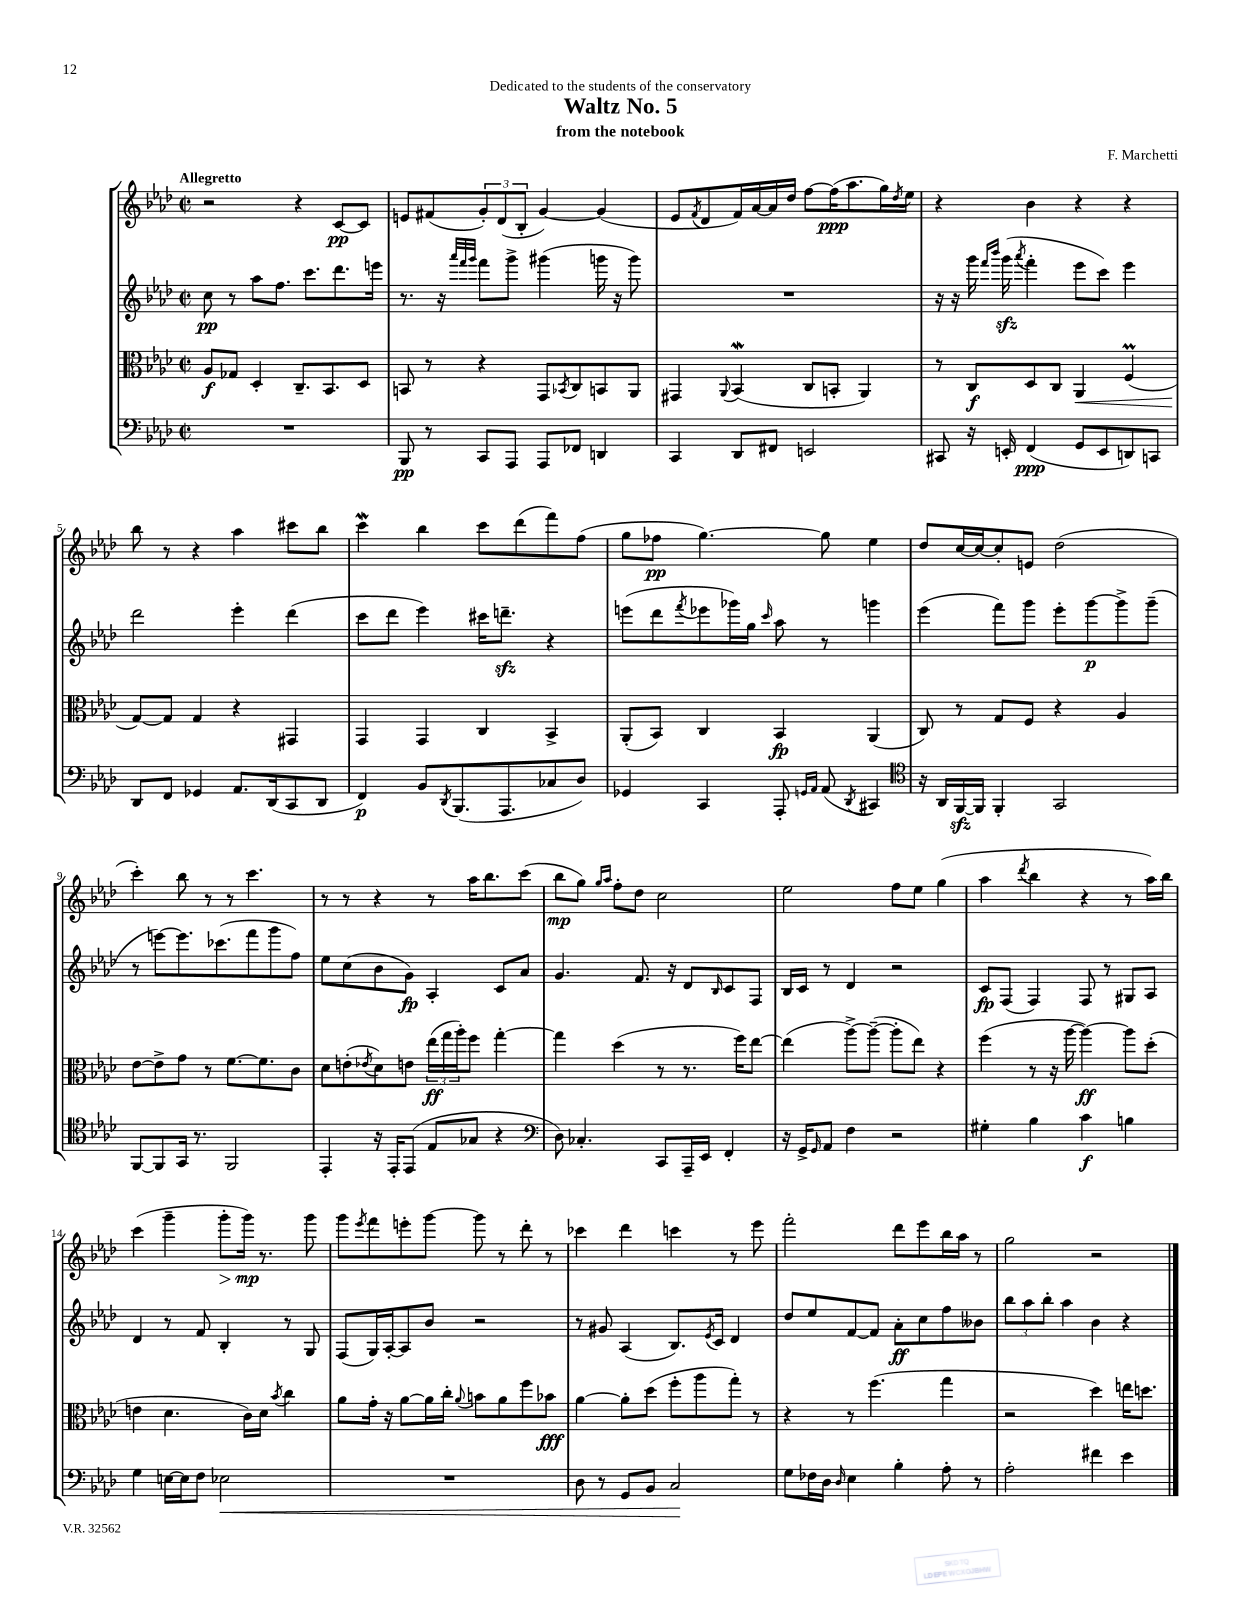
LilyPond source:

\header { title = "Waltz No. 5" composer = "F. Marchetti" subtitle = "from the notebook" dedication = "Dedicated to the students of the conservatory" }
<<
\new StaffGroup <<
\new Staff = "s0" {
    \clef treble \key aes \major \defaultTimeSignature \time 2/2 \tempo "Allegretto"
    r2 r4 c'8~\pp c'8 |
    e'8 fis'8( \tuplet 3/2 { g'8-.) des'8( bes8-. } g'4~) g'4( |
    ees'8 \acciaccatura { f'8 } des'8 f'16) aes'16~ aes'16 des''16 f''8~ f''16\ppp( aes''8. g''16) \acciaccatura { des''8 } ees''16 |
    r4 bes'4 r4 r4 |
    bes''8 r8 r4 aes''4 cis'''8 bes''8 |
    c'''4\mordent bes''4 c'''8 des'''8( f'''8) f''8( |
    g''8 fes''8\pp g''4.~) g''8 ees''4 |
    des''8 c''16~ c''16~ c''8-. e'8 des''2( |
    c'''4-.) bes''8 r8 r8 c'''4. |
    r8 r8 r4 r8 aes''16 bes''8. c'''8( |
    bes''8\mp g''8) \grace { g''16 aes''16 } f''8-. des''8 c''2 |
    ees''2 f''8 ees''8 g''4( |
    aes''4 \acciaccatura { des'''8 } bes''4 r4 r8 aes''16) bes''16 |
    c'''4( g'''4-- g'''8-.\> g'''16\mp\!) r8. g'''8 |
    g'''8 \acciaccatura { ees'''8 } f'''8 e'''8-. g'''8~ g'''8 r8 des'''8-. r8 |
    ces'''4 des'''4 c'''4 r8 ees'''8 |
    f'''2-. des'''8 ees'''8 bes''16 aes''16 r8 |
    g''2 r2 \bar "|." |
}
\new Staff = "s1" {
    \clef treble \key aes \major \defaultTimeSignature \time 2/2
    c''8\pp r8 aes''8 f''8. c'''8. des'''8. e'''16 |
    r8. r16 \grace { aes'''32 f'''32 g'''32 } f'''8 g'''8-> gis'''4( g'''16 r16 g'''8) |
    R1 |
    r16 r16 g'''16 \grace { f'''16 bes'''16 } g'''16\sfz( \acciaccatura { aes'''8 } f'''4-. ees'''8 c'''8) ees'''4 |
    des'''2 ees'''4-. des'''4( |
    c'''8 des'''8 ees'''4) cis'''16 d'''8.--\sfz r4 |
    e'''8( des'''8 \acciaccatura { f'''8 } ees'''8 ges'''16) g''16 \grace { c'''16 } aes''8 r8 g'''4 |
    ees'''4( f'''8) g'''8 ees'''8-. g'''8~\p g'''8-> g'''8--( |
    r8 e'''8~) e'''8. ces'''8.( f'''8 g'''8 f''8) |
    ees''8 c''8( bes'8 g'8\fp) aes4-. c'8 aes'8 |
    g'4. f'8. r16 des'8 \grace { bes16 } c'8 f8 |
    bes16 c'16 r8 des'4 r2 |
    c'8\fp f8( f4) f8 r8 gis8 aes8 |
    des'4 r8 f'8 bes4-. r8 g8 |
    f8( g16) aes16~-. aes8 bes'8 r2 |
    r8 gis'8 aes4( bes8.) \acciaccatura { ees'8 } c'16 des'4 |
    des''8 ees''8 f'8~ f'8 aes'8-.\ff c''8 f''8 beses'8 |
    \tuplet 3/2 { bes''8 aes''8 bes''8-. } aes''4 bes'4 r4 \bar "|." |
}
\new Staff = "s2" {
    \clef alto \key aes \major \defaultTimeSignature \time 2/2
    aes8\f ges8 des4-. c8.-- bes,8. des8 |
    b,8 r8 r4 g,8 \acciaccatura { bes,8 } c8 b,8 aes,8 |
    gis,4 \appoggiatura { aes,8 } bes,4\mordent( c8 b,8-. aes,4) |
    r8 c8\f des8 c8 aes,4\< f4\prall( |
    g8~\!) g8 g4 r4 gis,4 |
    g,4 g,4 c4 bes,4-> |
    aes,8-.( bes,8) c4 bes,4\fp aes,4( |
    c8) r8 g8 f8 r4 aes4 |
    ees'8~ ees'8-> g'8 r8 f'8.~ f'8. c'8 |
    des'8 e'8-.( \acciaccatura { ees'8 } des'8) e'8 \tuplet 3/2 { ees''16\ff( g''16 aes''16-.) } f''8 g''4~-. |
    g''4 des''4( r8 r8. f''16) ees''8~ |
    ees''4( aes''8~->) aes''8~--( aes''8-. ees''8) r4 |
    f''4( r8 r16 aes''16~ aes''4~\ff) aes''8 des''8-.( |
    e'4 des'4. c'16) des'16 \acciaccatura { bes'8 } c''4 |
    aes'8 g'16-. r16 aes'8~ aes'16 c''16-. \appoggiatura { aes'8 } b'8 aes'8 f''8 bes'8\fff |
    aes'4~ aes'8-. des''8( f''8-. aes''8 g''8-.) r8 |
    r4 r8 f''4.( g''4 |
    r2 des''4) e''16 d''8. \bar "|." |
}
\new Staff = "s3" {
    \clef bass \key aes \major \defaultTimeSignature \time 2/2
    R1 |
    bes,,8\pp r8 c,8 aes,,8 aes,,8 fes,8 d,4 |
    c,4 des,8 fis,8 e,2 |
    cis,8 r16 e,16-. f,4\ppp( g,8 e,8 d,8) c,8 |
    des,8 f,8 ges,4 aes,8. des,16( c,8 des,8 |
    f,4\p) bes,8 \acciaccatura { des,8 } bes,,8.( aes,,8. ces8 des8) |
    ges,4 c,4 aes,,8-. \grace { g,16 aes,16 } aes,8( \acciaccatura { des,8 } cis,4) |
    \clef tenor r16 aes,16 f,16~\sfz f,16 f,4-. g,2 |
    f,8~ f,8 g,16 r8. f,2 |
    ees,4-. r16 ees,16-. ees,8( ees8 ges8 r4 |
    \clef bass des8) ces4.-. c,8 aes,,16-- ees,16 f,4-. |
    r16 g,16-> \grace { g,16 } aes,8 f4 r2 |
    gis4-. bes4 c'4\f b4 |
    g4 e16~ e16 f8 ees2\< |
    R1 |
    des8 r8 g,8 bes,8 c2\! |
    g8 fes16 des16 \grace { des16 } ees4 bes4-. aes8-. r8 |
    aes2-. fis'4 ees'4 \bar "|." |
}
>>
>>
